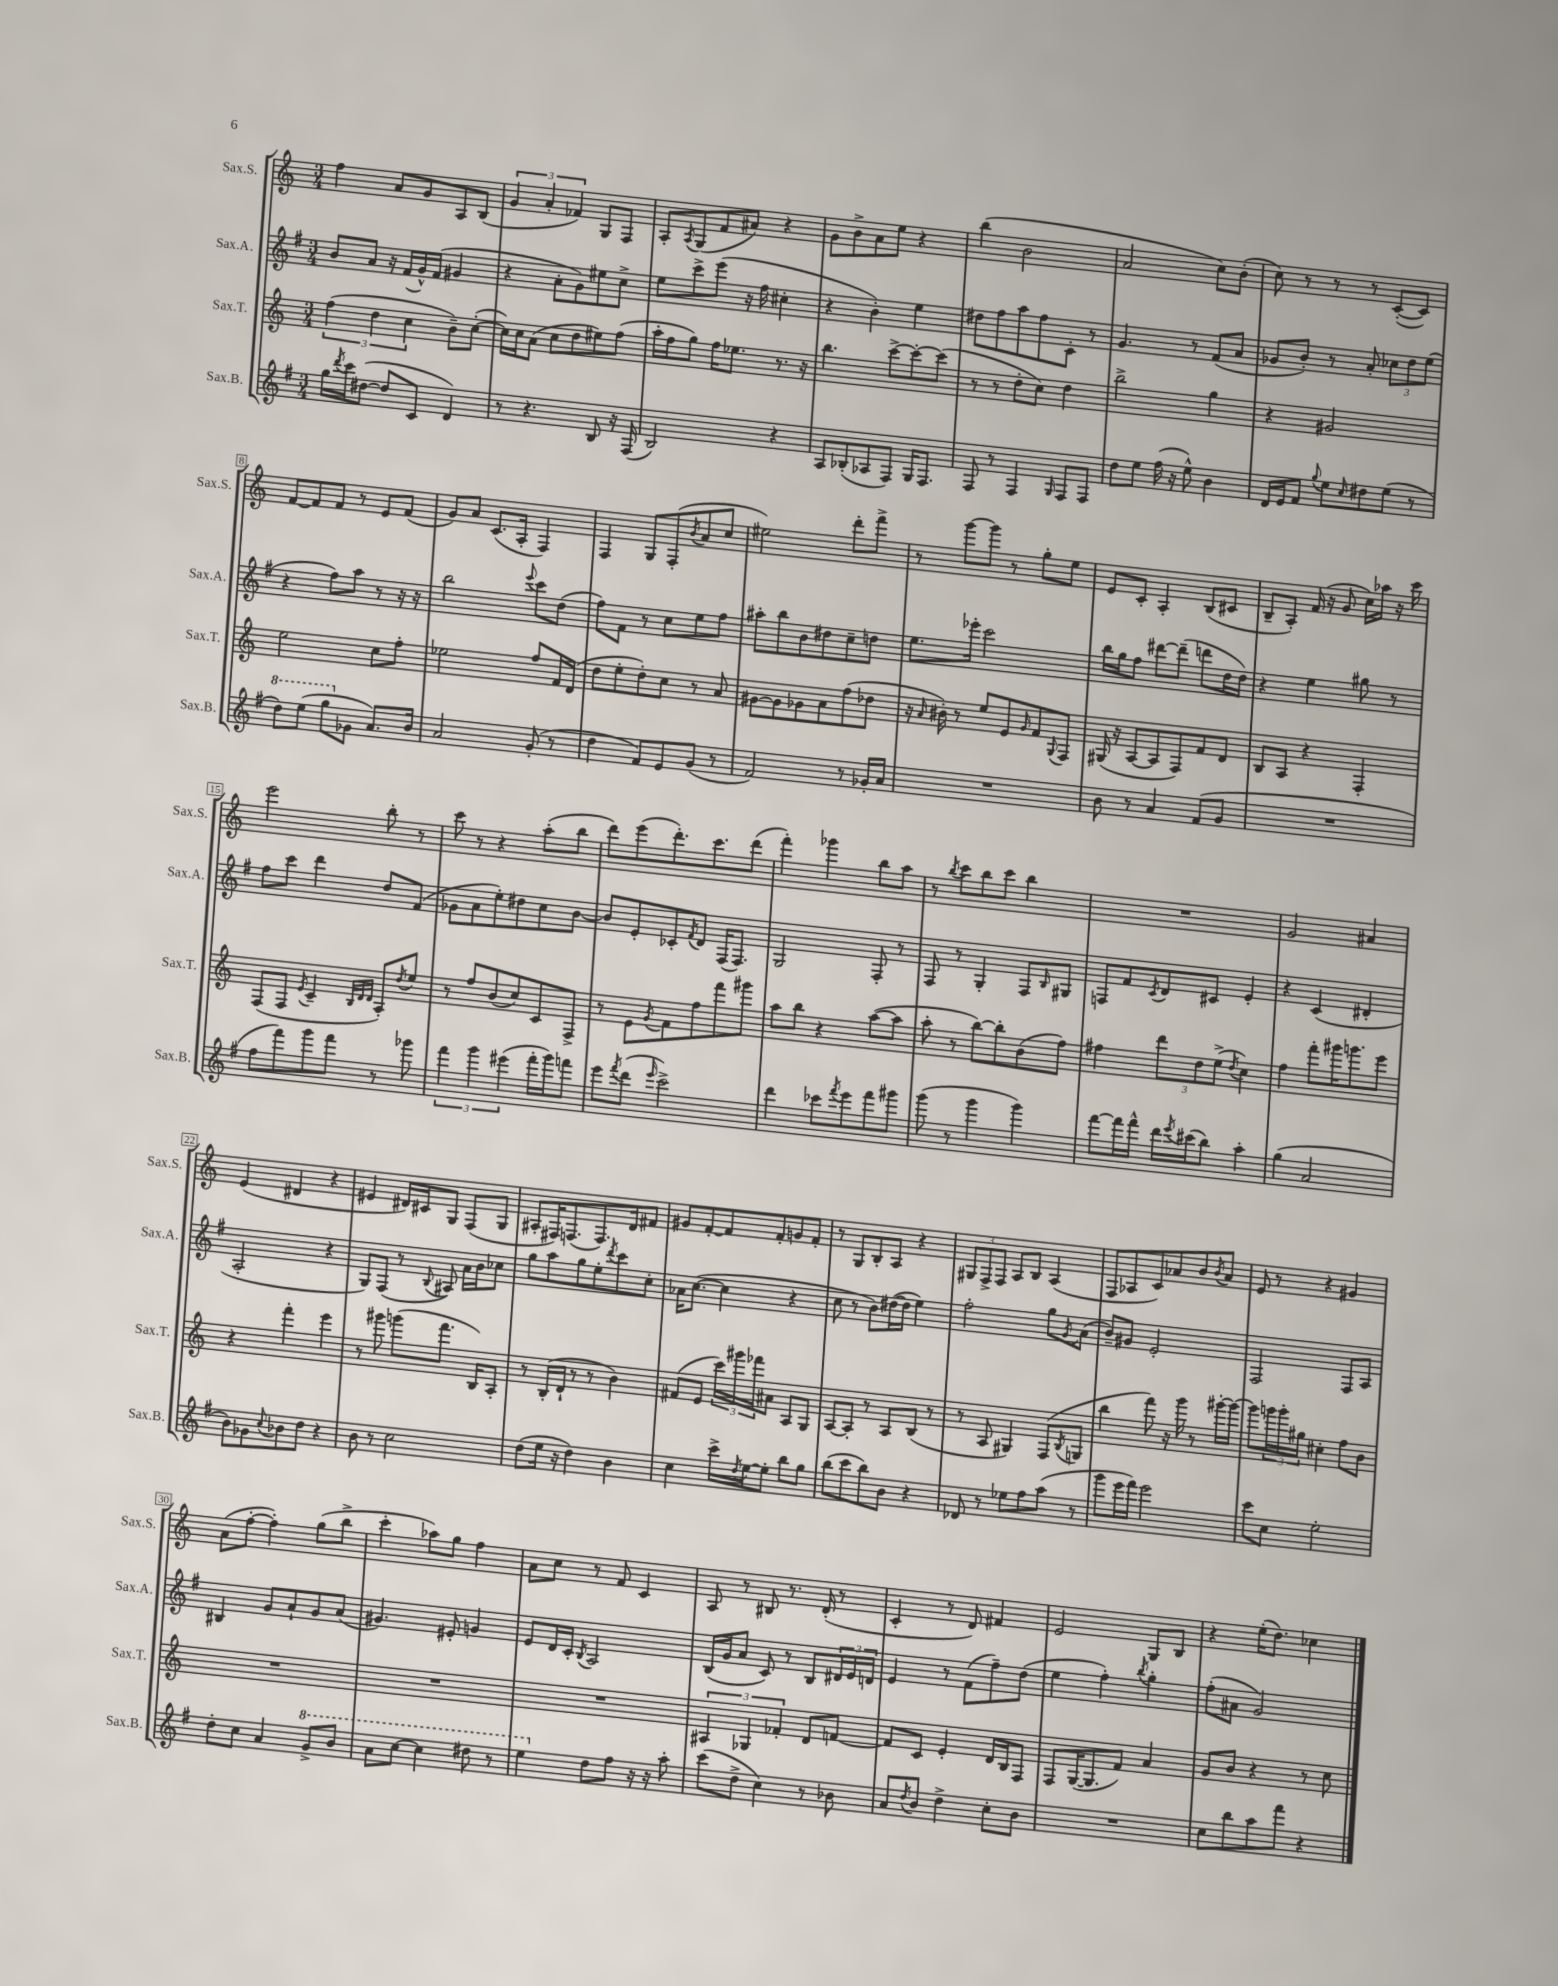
<<
\new StaffGroup <<
\new Staff = "s0" \with { instrumentName = "Sax.S." shortInstrumentName = "Sax.S." } {
    \clef treble \key c \major \numericTimeSignature \time 3/4
    f''4 a'8 g'8 a8 b8( |
    \tuplet 3/2 { g'4 a'4-. fes'4) } g8 f8 |
    a8-. \acciaccatura { a8 } g8( f'8 ais'8) r4 |
    g'8 b'8-> a'8 e''8 r4 |
    b''4( b'2 |
    a'2 c''8) b'8-.( |
    c''8) r8 r8 r8 c'8~-.( c'8) |
    f'8~ f'8 f'8 r8 e'8 f'8( |
    g'8) a'8 c'8.( a16-. f4) |
    f4 g8 f8-.( \acciaccatura { b'8 } a'8 c''8 |
    eis''2) d'''8-. f'''8-> |
    r8 g'''8~ g'''8 r8 g''8-. e''8 |
    e'8 c'8-. a4-. b8( cis'8 |
    b8-- a8-.) f'16( r16 g'8 c''16) aes''16 r16 c'''16 |
    e'''2 b''8-. r8 |
    c'''8 r8 r4 a''8-.( b''8 |
    d'''8) e'''8( d'''8.-.) c'''8. d'''8( |
    f'''4-.) ges'''4 b''8 a''8 |
    r8 \acciaccatura { b''8 } c'''8 b''8 c'''8 b''4 |
    R2. |
    g'2 ais'4 |
    e'4( dis'4 r4 |
    eis'4 dis'16) cis'16 g8 f8( g8 |
    ais8-. fis16) f8.( f8.) d'16 fis'8 |
    gis'8 f'8~-. f'8 f'8-. g'8 f'8-. |
    r8 g8 b8-. a8 r4 |
    \tuplet 3/2 { gis8 f8-> f8 } a8 b8 a4( |
    f8 aes8 c'8) aes'8 b'8 \acciaccatura { b'8 } aes'8 |
    e'8 r8 r4 gis'4 |
    a'8( f''8~-. f''4-.) g''8( b''8-> |
    c'''4-. aes''8) g''8 f''4 |
    a'8 c''8 r8 f'8 c'4 |
    a8 r8 bis8 r8. d'16-.( r8 |
    c'4-. r8 d'8) fis'4 |
    e'2 g8 b8 |
    r4 e''16-.( d''8.) ces''4 \bar "|." |
}
\new Staff = "s1" \with { instrumentName = "Sax.A." shortInstrumentName = "Sax.A." } {
    \clef treble \key g \major \numericTimeSignature \time 3/4
    b'8 a'8 r16 fis'16( g'16-^) fis'16( gis'4 |
    r4 a'8-. g'8) eis''8 c''8-> |
    e''8 c'''8-> e'''8( r16 fis''16 cis''4-. |
    r4 b'4-.) e''4 |
    dis''8 fis''8 a''8 fis''8 c'8-. r8 |
    g'4. r8 fis'8( a'8 |
    ges'8 b'8-.) r8 a'8-. \tuplet 3/2 { ces''8 d''8 e''8( } |
    r4 fis''8) a''8 r8 r16 r16 |
    b''2 \appoggiatura { e'''8 } c'''8 d''8( |
    fis''8) fis'8 r8 c''8 e''8 fis''8 |
    ais''8-. b''8 b'8 dis''8 c''8-- d''8 |
    e''8. ees'''16-. c'''2 |
    b''16 g''16 fis''8 dis'''8~ dis'''8--( d'''8 d''16 d''16) |
    r4 e''4 gis''8 r8 |
    fis''8 c'''8 d'''4 d''8 fis'8( |
    ges'8 a'8 e''8-.) dis''8 c''8 b'8~ |
    b'8 e'8-. ces'8-. \acciaccatura { fis'8 } d'8 fis16( fis8.) |
    g2 fis8-. r8 |
    fis8 r8 g4-. fis8 \grace { b16 } gis8 |
    f8 fis'8 \acciaccatura { c'8 } d'8 cis'8 e'4-. |
    r4 c'4( dis'4-. |
    a2-. r4 |
    g8) fis8( r8 \appoggiatura { b8 } ais8) a'16 b'16 ces''8 |
    g''8 a''8 g''8 e''8-. \acciaccatura { d'''8 } c'''8 c''8-. |
    aes'16 c''8.~( c''4 r4 |
    c''8 r8 b'8) dis''16~( dis''16 e''4) |
    fis''2-. g''8 \acciaccatura { g'8 } a'8( |
    b'8--) gis'8 e'2-. |
    fis2 fis8 a8 |
    bis4 g'8 a'8-! g'8 a'8( |
    gis'4.) eis'8-. g'4 |
    e'8 d'16 c'16-. \acciaccatura { b8 } a2 |
    b16( g'16 a'8 c'8) r8 b8 \tuplet 3/2 { dis'16 e'16 d'16 } |
    e'4 r8 fis'8( fis''8--) d''8( |
    e''4 fis''4-.) \acciaccatura { b''8 } g''4-. |
    fis''8-.( ais'8 g'2) \bar "|." |
}
\new Staff = "s2" \with { instrumentName = "Sax.T." shortInstrumentName = "Sax.T." } {
    \clef treble \key c \major \numericTimeSignature \time 3/4
    \tuplet 3/2 { f''4( d''4 c''4 } b'8--) c''8~-.( |
    c''16) c''16 a'8( c''8 d''8 eis''8) f''8( |
    a''16-. f''16 g''8) f''16 ees''8. r8. r16 |
    b''4. c'''8~-> c'''8~-. c'''8( |
    r8 r8 d''8-. c''8) d''4 |
    b''2-> g''4 |
    r4 gis'2 |
    e''2 c''8 f''8-. |
    ees''2 f''8 f'16 d'16( |
    d''8 e''8-. d''8-.) c''8 r8 a'8 |
    gis'8~ gis'8 ges'8 a'8 f''8( des''8 |
    r16 \grace { a'16 } bis'16-.) r8 e''8 e'8 \grace { g'16 } f'8 \appoggiatura { g8 } f8 |
    gis16( r16 a8~ a8 f8) f'8 d'8 |
    b8 a8 r4 f4-. |
    f8( f8 \acciaccatura { e'8 } c'4-- \grace { b32 d'32 d'32 } a8-.) \acciaccatura { d''8 } e''8 |
    r8 f''8 b'8( c''8) c'8 f8-> |
    r8 e'8 \acciaccatura { g'8 } f'8 f''8 f'''8 gis'''8 |
    a''8 b''8 r4 a''8~( a''8 |
    a''8-. r8 b''8~) b''8-. b'8( f''8) |
    fis''4 \tuplet 3/2 { d'''8 d''8 e''8->( } \acciaccatura { d''8 } c''4) |
    f''4 f'''8-. gis'''16 g'''8. e'''8 |
    r4 f'''4-. e'''4 |
    r8 gis'''8 g'''8( f'''8. b16) a8-. |
    r8 b16-.( d'16-! r8 r8 b'4) |
    fis'8( e'8 \tuplet 3/2 { c'''16) gis'''16 fes'''16 } ais'8 a8 g8 |
    a8~ a8-. r8 a8 b8( r8 |
    r8 a8 gis4) f8( \acciaccatura { b8 } g8 |
    b''4 f'''8) r16 g'''16 r8 gis'''16~-. gis'''16~ |
    gis'''8 \tuplet 3/2 { g'''16 g'''16-. gis''16 } cis''4-. f''8 b'8 |
    R2. |
    R2. |
    R2. |
    \tuplet 3/2 { ais4 ges4 fes'4-. } d'8 f'8~ |
    f'8 c'8 e'4-. d'16 b16 f8 |
    f8 g16~( g8. f'8) a'4 |
    g'8 b'8 r4 r8 c''8 \bar "|." |
}
\new Staff = "s3" \with { instrumentName = "Sax.B." shortInstrumentName = "Sax.B." } {
    \clef treble \key g \major \numericTimeSignature \time 3/4
    g''16 \acciaccatura { d'''8 } c'''16 dis''8~( dis''8 c'8 d'4) |
    r8 r4. b8 r16 fis16( |
    b2) r4 |
    a8 bes8-.( aes8 fis8) g16 fis8. |
    fis8 r8 fis4 \grace { g16 } fis8 fis8 |
    d''8 e''8 fis''16( r16 e''8-^) b'4 |
    d'16 e'16 fis'8 \appoggiatura { g''8 } e''8 \grace { c''16 } dis''8 e''8( r8 |
    \ottava #1 d'''8) e'''8( g'''8 \ottava #0 ges'8 a'8.) b'16 |
    a'2 g'8-.( r8 |
    d''4 fis'8) e'8 g'8( r8 |
    fis'2) r8 ges'16-. a'16 |
    R2. |
    b'8 r8 a'4 fis'8( g'8 |
    R2. |
    fis''8 fis'''8) g'''8 fis'''8 r8 ges'''8 |
    \tuplet 3/2 { fis'''4 g'''4 eis'''4( } fis'''16-. g'''16) f'''8 |
    e'''8 \acciaccatura { fis'''8 } d'''8( \grace { e'''16 } c'''2->) |
    d'''4 ces'''8 \acciaccatura { fis'''8 } e'''8 fis'''8 gis'''8 |
    g'''8( r8 g'''4 g'''4) |
    fis'''8~ fis'''16 fis'''16-^ d'''16 \acciaccatura { e'''8 } cis'''16( b''8) a''4-. |
    g''4( a'2 |
    b'8) ges'8 \appoggiatura { c''8 } bes'8 d''8 r4 |
    b'8 r8 c''2 |
    d''8( e''16 r16 d''4) b'4 |
    c''4 c'''16-> \acciaccatura { d''8 } e''16~ e''8-. b''8 g''8 |
    b''8( c'''8 b''8) b'8 r4 |
    des'8 r8 ees''8 fis''8 a''8( r8 |
    g'''8 e'''16 fis'''16) e'''2 |
    c'''8 c''8 e''2-. |
    d''8-. c''8 a'4 \ottava #1 g''8-> b''8 |
    a''8 c'''8~ c'''4 dis'''8 r8 |
    e'''4 \ottava #0 d''8 fis''8 r16 r16 a''8-. |
    c'''8( d''8-> c''4) r8 bes'8 |
    a'8 \acciaccatura { d''8 } b'8 d''4-> c''8-. b'8 |
    R2. |
    c''8 b''8 a''8 fis'''8 r4 \bar "|." |
}
>>
>>
\layout { \context { \Score \override BarNumber.stencil = #(make-stencil-boxer 0.1 0.3 ly:text-interface::print) } }
